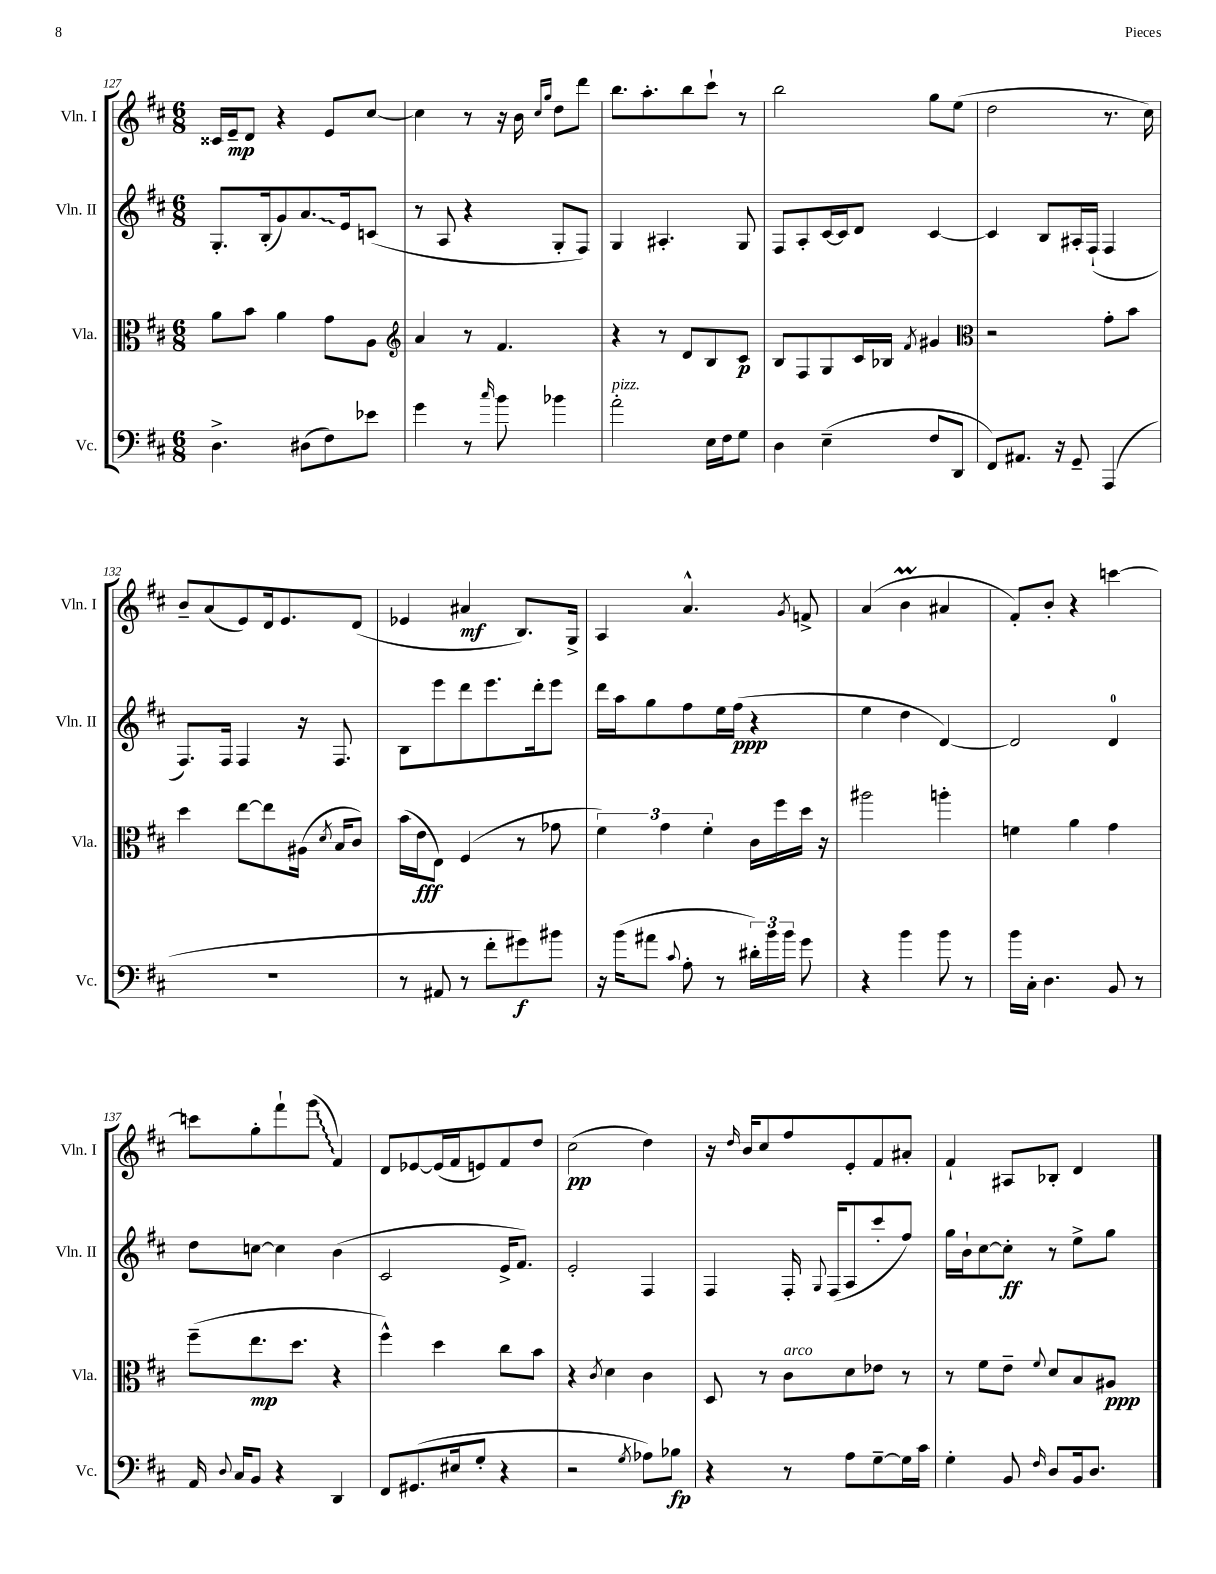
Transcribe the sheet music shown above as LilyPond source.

<<
\new StaffGroup <<
\new Staff = "s0" \with { instrumentName = "Vln. I" shortInstrumentName = "Vln. I" } {
    \clef treble \key d \major \numericTimeSignature \time 6/8
    \autoBeamOff cisis'16[ e'16--\mp d'8] r4 e'8[ cis''8]~ |
    cis''4 r8 r16 b'16 \grace { cis''16[ g''16] } d''8[ d'''8] |
    b''8.[ a''8.-. b''8 cis'''8]-! r8 |
    b''2 g''8[ e''8]( |
    d''2 r8. cis''16) |
    b'8[-- a'8( e'8) d'16 e'8. d'8]( |
    ees'4 ais'4\mf b8.[) g16]-> |
    a4 a'4.-^ \acciaccatura { g'8 } f'8-> |
    a'4( b'4\prall ais'4 |
    fis'8[-.) b'8]-. r4 c'''4~ |
    c'''8[ g''8-. fis'''8-! \once \override Glissando.style = #'zigzag g'''8]\glissando( fis'4) |
    d'8[ ees'8~ ees'16( fis'16 e'8) fis'8 d''8] |
    cis''2\pp( d''4) |
    r16 \grace { d''16 } b'16[ cis''8 fis''8 e'8-. fis'8 ais'8]-. |
    fis'4-! ais8[ bes8]-. d'4 \bar "|." |
}
\new Staff = "s1" \with { instrumentName = "Vln. II" shortInstrumentName = "Vln. II" } {
    \clef treble \key d \major \numericTimeSignature \time 6/8
    \autoBeamOff g8.[-. b16-.( g'8) \once \override Glissando.style = #'zigzag a'8.\glissando e'16 c'8]( |
    r8 a8 r4 g8[-. fis8]) |
    g4 ais4.-. g8 |
    fis8[ a8-. cis'16~ cis'16 d'8] cis'4~ |
    cis'4 b8[ ais16-. fis16]-!( fis4 |
    fis8.[) fis16] fis4 r16 fis8. |
    b8[ e'''8 d'''8 e'''8. d'''16-. e'''8] |
    d'''16[ a''16 g''8 fis''8 e''16 fis''16]\ppp( r4 |
    e''4 d''4 d'4~) |
    d'2 d'4-0 |
    d''8[ c''8]~ c''4 b'4( |
    cis'2 e'16[-> fis'8.]) |
    e'2-. fis4 |
    fis4 fis16-. \appoggiatura { g8 } fis16[( a8 cis'''8-. fis''8]) |
    g''16[ b'16-! cis''8~ cis''8]-.\ff r8 e''8[-> g''8] \bar "|." |
}
\new Staff = "s2" \with { instrumentName = "Vla." shortInstrumentName = "Vla." } {
    \clef alto \key d \major \numericTimeSignature \time 6/8
    \autoBeamOff a'8[ b'8] a'4 g'8[ a8] |
    \clef treble a'4 r8 fis'4. |
    r4 r8 d'8[ b8 cis'8]\p |
    b8[ fis8 g8 cis'16 bes16] \acciaccatura { fis'8 } gis'4 |
    \clef alto r2 g'8[-. b'8] |
    d''4 e''8[~ e''8 ais16]( \acciaccatura { d'8 } b16[ cis'8]) |
    b'16[( e'16\fff e8]) fis4( r8 ges'8 |
    \tuplet 3/2 { fis'4) g'4 fis'4-. } cis'16[ fis''16 d''16] r16 |
    ais''2 a''4-. |
    f'4 a'4 g'4 |
    fis''8[--( e''8.\mp d''8.] r4 |
    fis''4-^) d''4 cis''8[ b'8] |
    r4 \acciaccatura { cis'8 } d'4 cis'4 |
    d8 r8 cis'8[^\markup { \italic "arco" } d'8 ees'8] r8 |
    r8 fis'8[ e'8]-- \appoggiatura { fis'8 } d'8[ b8 ais8]\ppp \bar "|." |
}
\new Staff = "s3" \with { instrumentName = "Vc." shortInstrumentName = "Vc." } {
    \clef bass \key d \major \numericTimeSignature \time 6/8
    \autoBeamOff d4.-> dis8[( fis8) ees'8] |
    g'4 r8 \grace { cis''16 } b'8 bes'4 |
    a'2-.^\markup { \italic "pizz." } e16[ fis16 g8] |
    d4 e4--( fis8[ d,8] |
    fis,8[) ais,8.] r16 g,8-- a,,4( |
    R2. |
    r8 ais,8 r8 fis'8[-. gis'8\f) bis'8] |
    r16 b'16[( ais'8] \appoggiatura { cis'8 } a8-. r8 \tuplet 3/2 { dis'16[-.) b'16 b'16] } g'8 |
    r4 b'4 b'8 r8 |
    b'16[ cis16]-. d4. b,8 r8 |
    a,16 \appoggiatura { d8 } cis16[ b,8] r4 d,4 |
    fis,8[ gis,8.( eis16 g8]-. r4 |
    r2 \acciaccatura { g8 } aes8[) bes8]\fp |
    r4 r8 a8[ g8~-- g16 cis'16] |
    g4-. b,8 \grace { fis16 } d8[ b,16 d8.] \bar "|." |
}
>>
>>
\layout { \context { \Score currentBarNumber = #127 } }
